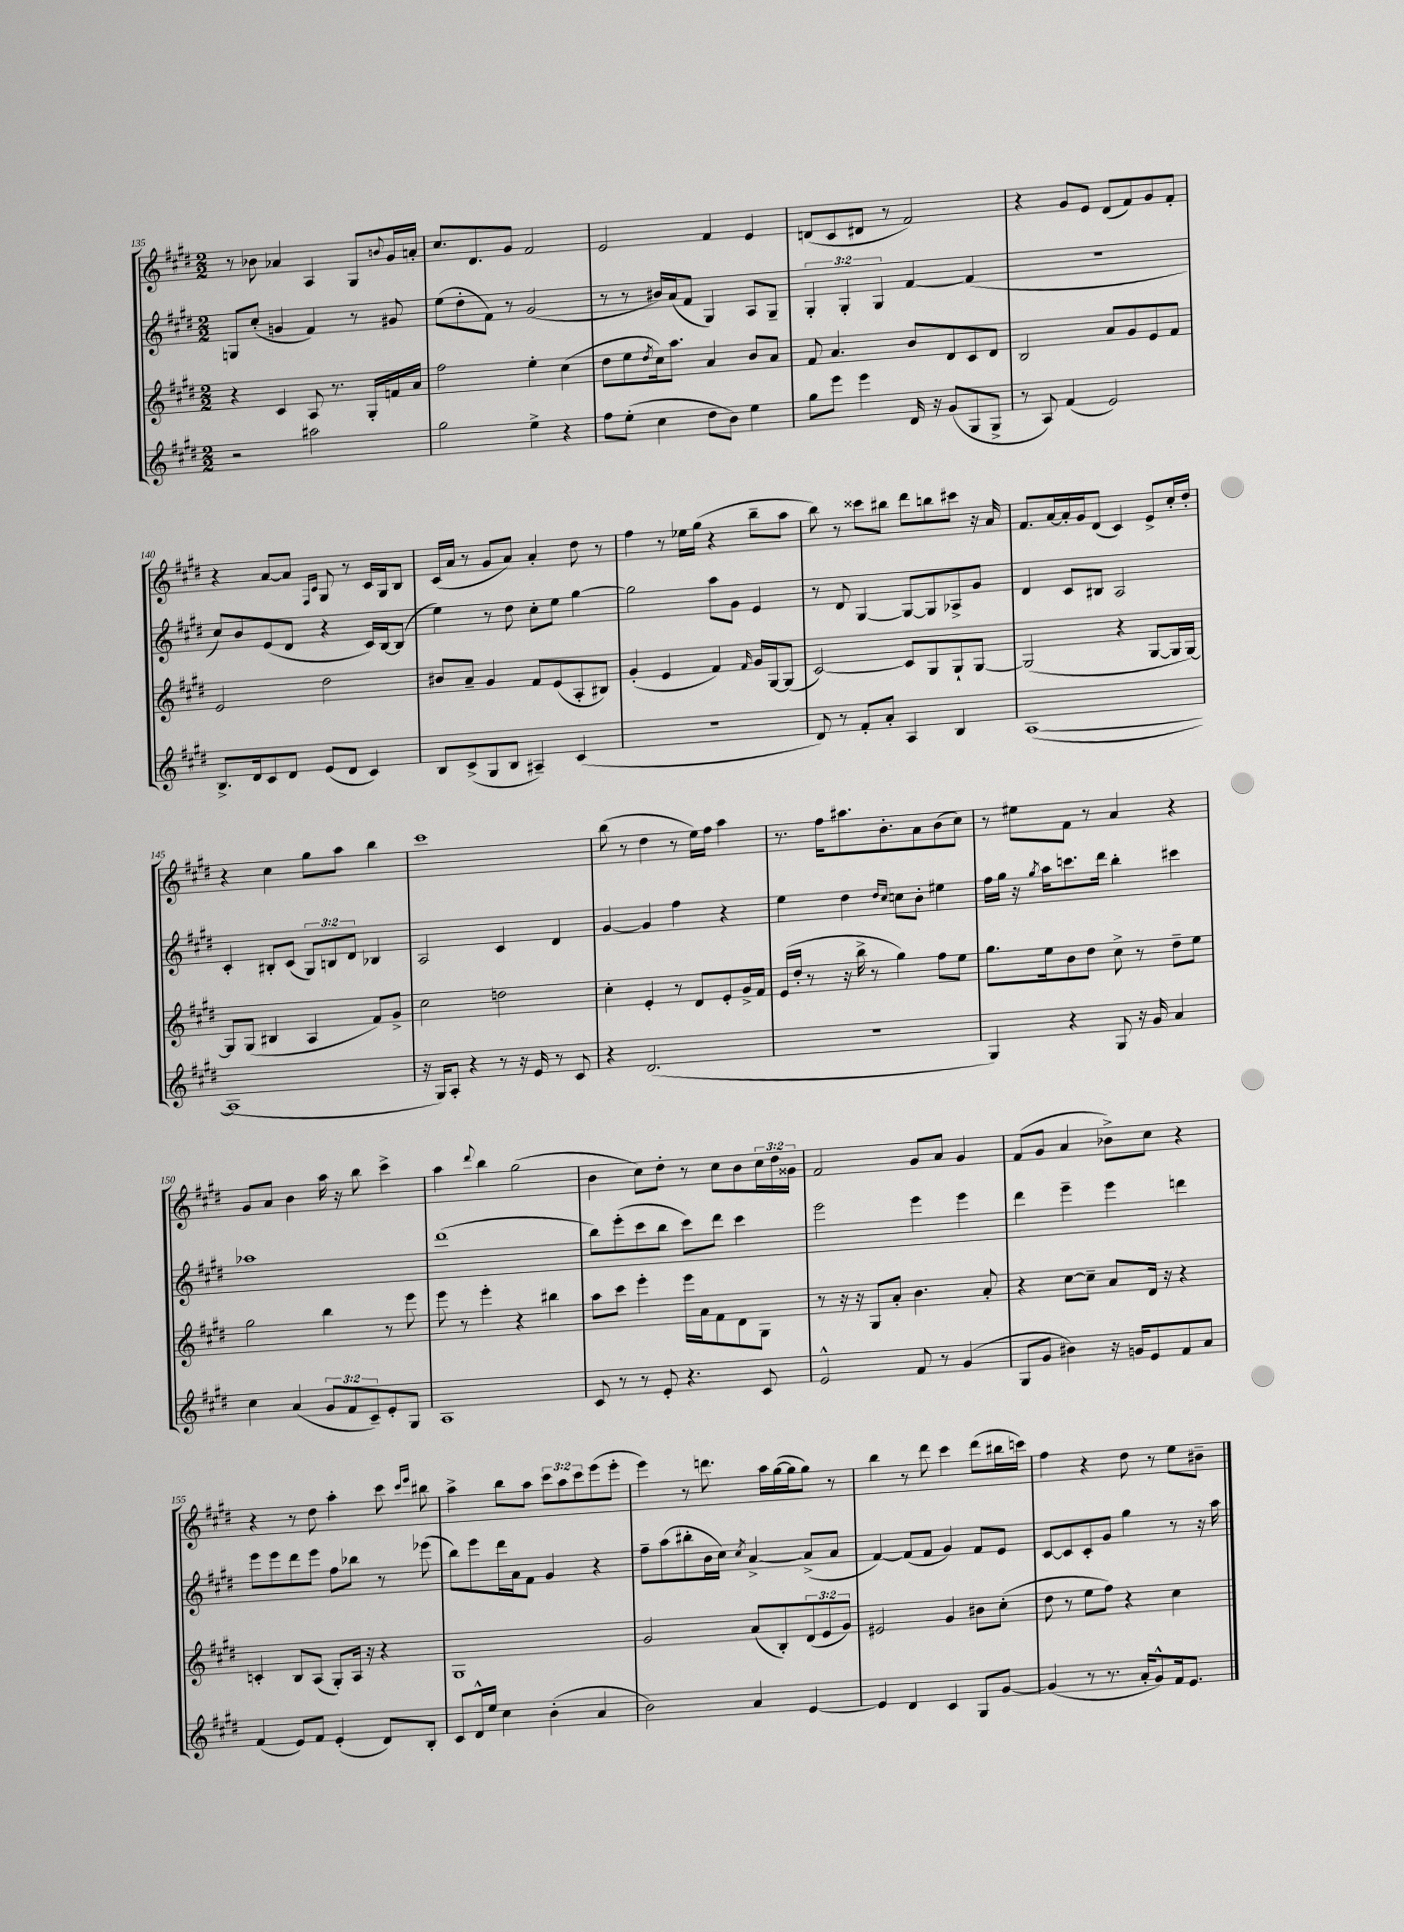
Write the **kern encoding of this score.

**kern	**kern	**kern	**kern
*part4	*part3	*part2	*part1
*staff4	*staff3	*staff2	*staff1
*clefG2	*clefG2	*clefG2	*clefG2
*k[f#c#g#d#]	*k[f#c#g#d#]	*k[f#c#g#d#]	*k[f#c#g#d#]
*M2/2	*M2/2	*M2/2	*M2/2
=135	=135	=135	=135
2r	4r	8Gn/L	8r
.	.	(8cc#'/J	8b-X\
.	4c#/	4gn/	4a-X/
2aa#X\	8A/	4f#/)	4A/
.	8.r	.	.
.	.	8r	8G#/L
.	16G#'/LL	.	.
.	.	.	8qqbn/
.	16fn/	8g#X/	16g#/L
.	16a/JJ	.	16an'/JJ
=136	=136	=136	=136
2gg#\	2ff#\	(8ee\L	8.cc#/L
.	.	8dd#'\	.
.	.	.	8.d#/
.	.	8f#\J)	.
.	.	8r	8g#/J
4ee^\	4ee'\	(2g#/	2f#/
4r	(4cc#\	.	.
=137	=137	=137	=137
8ff#\L	8dd#\L	8r	2e/
(8ee'\J	8ee\	8r	.
.	8qdd#/	.	.
4cc#\	16cc#\k)	16b#X/LL)	.
.	8.aa\J	(16a/J	.
.	.	8f#/J	.
8dd#\L	4a/	4G#/)	4f#/
8b\J)	.	.	.
4ee\	8b/L	8A/L	4e/
.	8a/J	8G#~/J	.
=138	=138	=138	=138
8gg#\L	8f#/	6G#'/	(8dn/L
8eee\J	4.a/	.	8c#/
.	.	6G#'/	.
4eee\	.	.	8d#X/J
.	.	6G#/	.
.	.	.	8r
16d#/	8b/L	[4f#/	2f#/)
16r	.	.	.
(8g#/L	8d#/	.	.
8G#/	8c#/	(4f#/]	.
8G#^/J	8d#/J	.	.
=139	=139	=139	=139
8r	2B/	1r	4r
8A/)	.	.	.
(4f#/	.	.	8g#/L
.	.	.	8e/J
2e/)	8a/L	.	(8d#/L
.	8g#/	.	8f#/)
.	8e/	.	8g#/
.	8f#/J	.	8f#'/J
!!LO:LB:g=z
=140	=140	=140	=140
8.B^/L	2e/	8cc#/L)	4r
.	.	8b/	.
16d#/k	.	.	.
8c#/	.	(8e/	[8a/L
8d#/J	.	8d#/J	8a/J]
.	.	.	16qqF#/LL
.	.	.	16qqc#/JJ
(8e/L	2dd#\	4r	8G#/
8d#/J	.	.	8r
4c#/)	.	16c#/LL)	16c#/LL
.	.	[16B/J	16G#/J
.	.	(8B/J]	8B/J
=141	=141	=141	=141
8B/L	8b#X/L	4ee\)	(16c#/LL
.	.	.	16a/JJ
(8c#^/	8a~/J	.	8r
8G#/	4g#/	8r	8g#/L
8B/J	.	8dd#\	8a/J)
4A#X~/)	8f#/L	8cc#'\L	4a'/
.	(8e/	8ee\J	.
(4c#/	8A'/	[4gg#\	8dd#\
.	8B#X/J)	.	8r
=142	=142	=142	=142
1r	(4g#'/	2gg#\]	4ff#\
.	4e/	.	8r
.	.	.	16ee-X\LL
.	.	.	(16gg#\JJ
.	4f#/)	8aa\L	4r
.	.	8g#\J	.
.	16qqf#/	.	.
.	16g#/LL	4e/	8bb~\L
.	[16G#/J	.	.
.	(8G#/J]	.	8aa\J
=143	=143	=143	=143
8d#/)	[2c#/)	8r	8bb\)
8r	.	8d#/	8r
8f#'/L	.	[4G#/	8ccc##X\L
8a'/J	.	.	8bb#X\J
4A/	8c#/L]	8G#/L_	8ddd#\L
.	8G#/	8G#/]	8bbn\
4B/	8G#`/	8A-X^/	8ccc#X\J
.	[8G#/J	8g#/J	16r
.	.	.	16a/
=144	=144	=144	=144
([1A	(2G#/]	4d#/	8.f#/L
.	.	.	[16a/L
.	.	8c#/L	16a'/]
.	.	.	16g#/J
.	.	8B#X/J	(8d#/J
.	4r	2A/	4c#/)
.	[8G#/L	.	8e^/L
.	16G#/L]	.	16cc#'/L
.	[16G#/JJ)	.	16dd#'/JJ
!!LO:LB:g=z
=145	=145	=145	=145
1A]	8G#/L]	4c#'/	4r
.	(8G#/J	.	.
.	4B#X/	8B#X'/L	4cc#\
.	.	(8c#/J	.
.	4A/	12G#/L)	8gg#\L
.	.	12Bn/	.
.	.	.	8aa\J
.	.	12d#/J	.
.	8f#/L)	4B-X/	4bb\
.	8g#^/J	.	.
=146	=146	=146	=146
16r	2cc#\	2A/	1ccc#
16G#/KL)	.	.	.
8A'/J	.	.	.
4r	.	.	.
8r	2ddn\	4c#/	.
16r	.	.	.
16e/	.	.	.
8r	.	4d#/	.
8c#/	.	.	.
=147	=147	=147	=147
4r	4cc#'\	[4g#/	(8bb\
.	.	.	8r
(2.d#/	4e'/	4g#/]	4dd#\
.	8r	4ff#\	8r
.	8d#/L	.	16ee\LL)
.	.	.	16ff#\JJ
.	8e'/	4r	4aa\
.	16g#^/L	.	.
.	16f#/JJ	.	.
=148	=148	=148	=148
1r	(16e/LL	4ee\	8.r
.	16dd#'/JJ	.	.
.	8r	.	.
.	.	.	16ff#\KL
.	16r	4dd#\	8.aa#X\
.	16bb^\	.	.
.	8r	.	.
.	.	.	8.b'\
.	.	16qqdd#/LL	.
.	.	16qqcc#/JJ	.
.	4gg#\)	8ccn\L	.
.	.	8b'\J	8a\
.	8ff#\L	4ee#X\	(8b\
.	8ee\J	.	8cc#\J)
=149	=149	=149	=149
4G#/)	8.gg#\L	16ff#\LL	8r
.	.	16gg#\JJ	.
.	.	16r	8ee#X\L
.	.	8qgg#/	.
.	16ee\k	16aa\KL	.
4r	8b\	8.cccn\	8f#\J
.	8dd#\J	.	8r
.	.	16ddd#\Jk	.
8G#/	8cc#^\	4bb'\	4a/
16r	8r	.	.
16g#/	.	.	.
4a/	8dd#~\L	4ccc#X\	4r
.	8ee\J	.	.
!!LO:LB:g=z
=150	=150	=150	=150
4cc#\	2gg#\	1aa-X	8g#/L
.	.	.	8a/J
(4a/	.	.	4b\
12g#/L	4bb\	.	16aa\
.	.	.	16r
12f#/	.	.	.
.	.	.	8bb\
12c#~/)	.	.	.
8e'/	8r	.	4ccc#^\
8G#/J	8eee\	.	.
=151	=151	=151	=151
1A	8eee\	(1ddd#	4aa\
.	8r	.	.
.	.	.	8qqddd#/
.	4eee'\	.	4bb\
.	4r	.	(2gg#\
.	4bb#X\	.	.
=152	=152	=152	=152
8c#/	8aa\L	8bb\L)	4b\
8r	8ccc#\J	(8eee'\	.
8r	4eee'\	8ccc#\	8cc#\L)
8e'/	.	8bb\J	8dd#'\J
4.r	16eee\LL	8ccc#\L)	8r
.	16a\J	.	.
.	8f#\	8ddd#\J	8cc#\L
.	8d#\	4ccc#\	8b\
8c#/	8G#\J	.	24cc#\L
.	.	.	24dd#\
.	.	.	24g##X\JJ
=153	=153	=153	=153
2e^^/	8r	2eee\	2f#/
.	16r	.	.
.	16r	.	.
.	8G#/L	.	.
.	8a'/J	.	.
8f#/	4.b\	4eee\	8g#/L
8r	.	.	8a/J
(4g#/	.	4eee\	4g#/
.	8a'/	.	.
=154	=154	=154	=154
8G#/L	4r	4ddd#\	(8f#/L
8g#/J	.	.	8g#/J
4b#X\)	[8cc#\L	4eee~\	4a/
.	8cc#~\J]	.	.
16r	8a/L	4eee\	8b-X^\L)
16gn/KL	.	.	.
8e/	16d#/Jk	.	8cc#\J
.	16r	.	.
8f#/	4r	4dddn\	4r
8a/J	.	.	.
!!LO:LB:g=z
=155	=155	=155	=155
(4f#/	4cn'/	8eee\L	4r
.	.	8eee\	.
8e/L)	8B/L	8ddd#\	8r
8f#/J	(8A/J	8eee\J	8dd#\
(4e'/	8G#'/L)	8ff#\L	4aa'\
.	16A/Jk	8bb-X\J	.
.	16r	.	.
8d#/L)	4r	8r	8ccc#\
.	.	.	16qqccc#/LL
.	.	.	16qqeee/JJ
8B'/J	.	(8eee-X\	8bb#X\
=156	=156	=156	=156
8c#/L	1G#	8bb\L)	4aa^\
16d#^^/L	.	8eee\	.
16ee/JJ	.	.	.
4cc#\	.	16ddd#\L	8bb\L
.	.	16a\J	.
.	.	8f#\J	8aa\J
(4b'\	.	4g#/	12ccc#\L
.	.	.	12aa\
.	.	.	12ccc#\
4a/	.	4r	(8eee\
.	.	.	8eee'\J
=157	=157	=157	=157
2b\)	2g#/	8ff#~\L	4eee\)
.	.	(8aa\	.
.	.	8bb#X'\	8r
.	.	16b\L	8.dddn\
.	.	16cc#\JJ)	.
.	.	8qcc#/	.
4a/	(8a/L	[4a^/	.
.	.	.	16aa\LL
.	8B'/)	.	([16gg#\
.	.	.	16gg#\J]
[4e/	(12d#/	(8a^/L]	8gg#\J)
.	12e/	.	.
.	.	8a/J	8r
.	12g#/J)	.	.
=158	=158	=158	=158
4e/]	2e#X/	[4f#/)	4bb\
4d#/	.	(8f#/L]	8r
.	.	8f#/J	8ddd#\
4c#/	4g#/	4g#/)	4ccc#\
8G#/L	8b#X\L	8f#/L	(8ddd#\L
[8g#/J	(8cc#'\J	8e/J	16bb#X\L
.	.	.	16cccn\JJ)
=159	=159	=159	=159
(4g#/]	8dd#\	[8c#/L	4ff#\
.	8r	8c#/]	.
8r	8ee\L	8c#'/	4r
8.r	8ff#\J)	8g#/J	.
.	4r	4gg#\	8dd#\
16a'/KL	.	.	.
8g#^^/)	.	.	8r
16f#/k	4cc#\	8r	8ee\L
8.e/J	.	.	.
.	.	16r	8b#X~\J
.	.	16aa\	.
==	==	==	==
*-	*-	*-	*-
